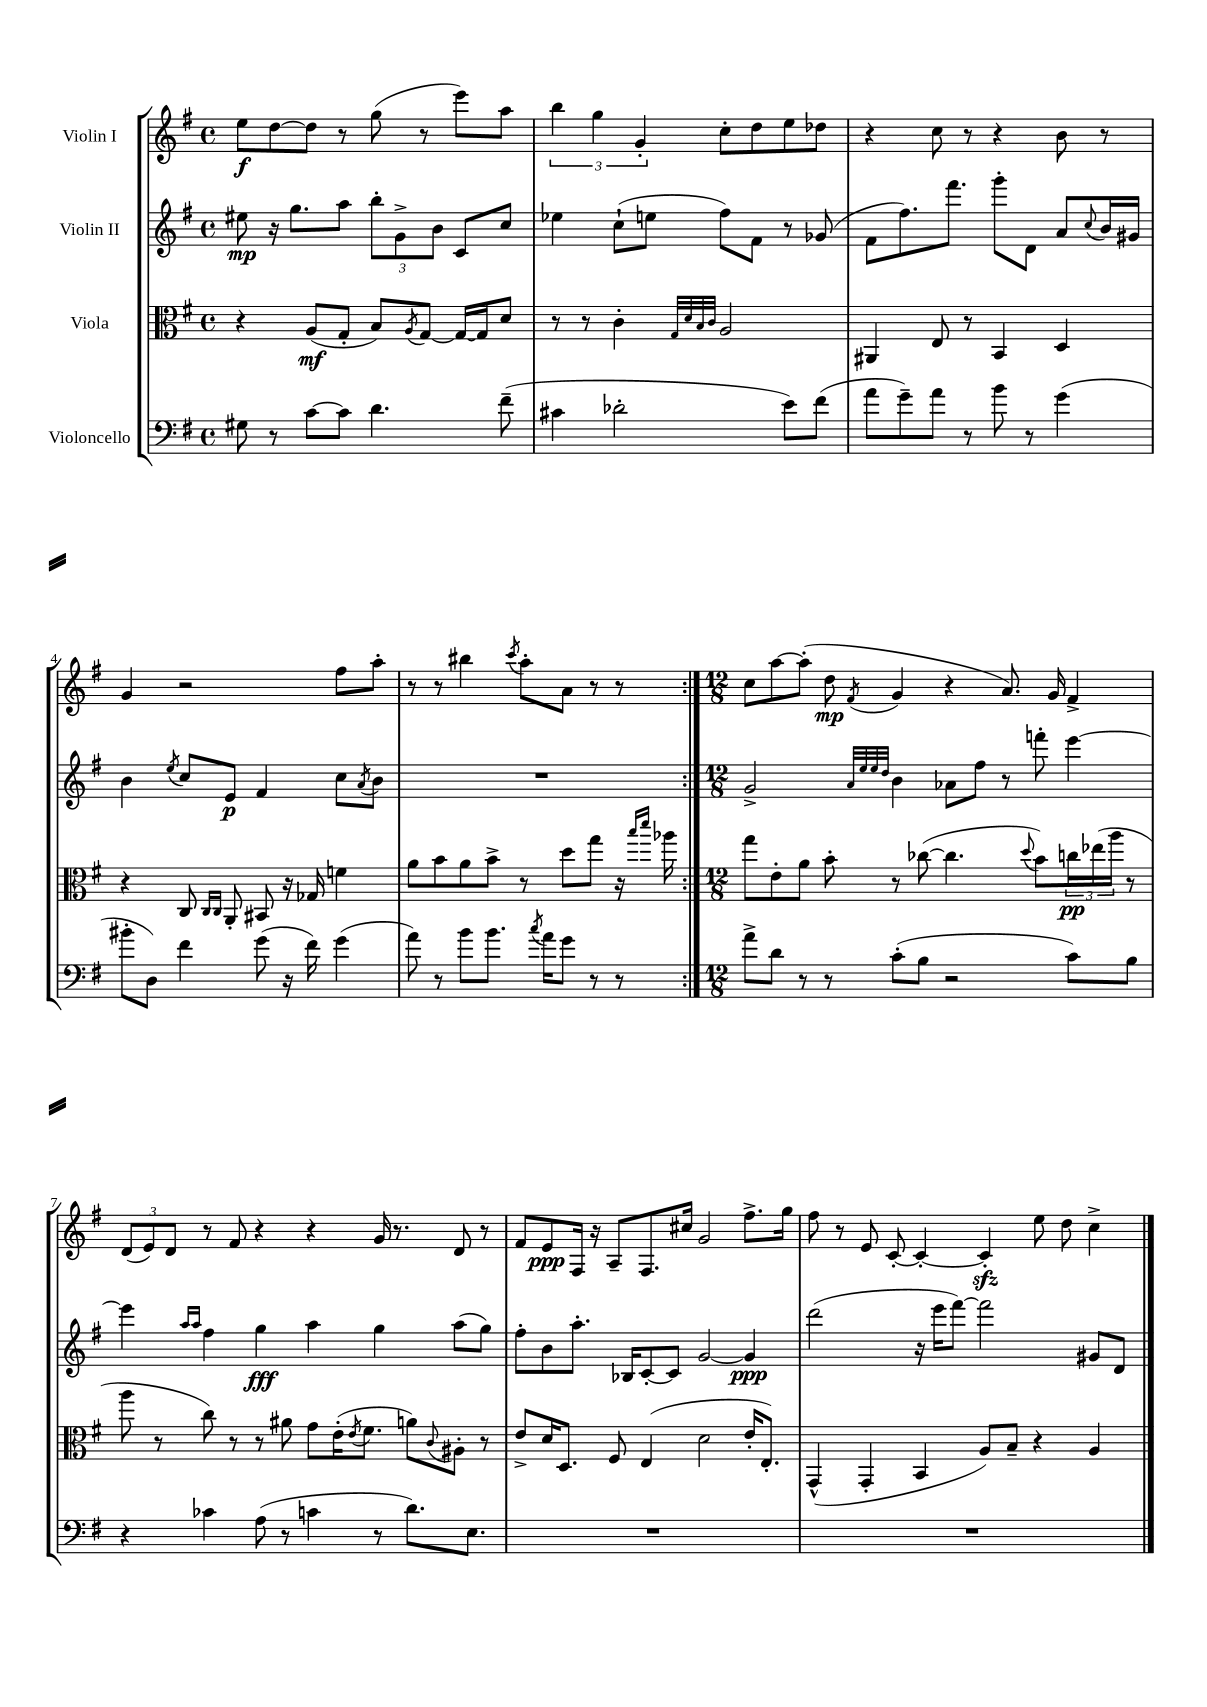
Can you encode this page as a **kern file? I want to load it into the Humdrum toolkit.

**kern	**kern	**kern	**kern
*staff4	*staff3	*staff2	*staff1
*clefF4	*clefC3	*clefG2	*clefG2
*k[f#]	*k[f#]	*k[f#]	*k[f#]
*M4/4	*M4/4	*M4/4	*M4/4
*met(c)	*met(c)	*met(c)	*met(c)
8G#	4r	8ee#	8ee
8r	.	16r	[8dd
.	.	8.gg	.
[8c	(8A	.	8dd]
8c]	8G'	8aa	8r
4.d	8B)	12bb'	(8gg
.	.	12g^	.
.	8qA	.	.
.	[8G	.	8r
.	.	12b	.
.	16G_	8c	8eee)
.	16G]	.	.
(8f#~	8d	8cc	8aa
=	=	=	=
4c#	8r	4ee-	6bb
.	8r	.	.
.	.	.	6gg
2d-'	4c'	(8cc`	.
.	.	.	6g'
.	.	8ee	.
.	32qqG	.	.
.	32qqd	.	.
.	32qqB	.	.
.	32qqc	.	.
.	2A	8ff#)	8cc'
.	.	8f#	8dd
8e)	.	8r	8ee
(8f#	.	(8g-	8dd-
=	=	=	=
8a	4AA#	8f#	4r
8g~)	.	8.ff#)	.
8a	8E	.	8cc
.	.	8.fff#	.
8r	8r	.	8r
8b	4BB	8ggg'	4r
8r	.	8d	.
(4g	4D	8a	8b
.	.	8qqcc	.
.	.	16b	8r
.	.	16g#	.
=	=	=	=
8b#'	4r	4b	4g
8D)	.	.	.
.	.	8qee	.
4f#	8C	8cc	2r
.	16qqC	.	.
.	16qqC	.	.
.	8AA'	8e	.
(8g	8BB#	4f#	.
16r	16r	.	.
16f#)	16G-	.	.
(4g	4f	8cc	8ff#
.	.	8qa	.
.	.	8b	8aa'
=	=	=	=
8a)	8a	1r	8r
8r	8b	.	8r
8b	8a	.	4bb#
8.b	8b^	.	.
.	.	.	8qccc
.	8r	.	8aa'
8qcc	.	.	.
16a	.	.	.
8g	8dd	.	8a
8r	8gg	.	8r
8r	16r	.	8r
.	16qqbb	.	.
.	16qqddd	.	.
.	16aa-	.	.
=:|!	=:|!	=:|!	=:|!
*M12/8	*M12/8	*M12/8	*M12/8
8a^	8gg	2g^	8cc
8d	8e'	.	[8aa
8r	8a	.	(8aa']
8r	8b'	.	8dd
.	.	32qqa	.
.	.	32qqee	.
.	.	32qqee	.
.	.	32qqdd	8qf#
(8c'	8r	4b	4g
8B	([8cc-	.	.
2r	4.cc-]	8a-	4r
.	.	8ff#	.
.	.	8r	8.a)
.	8qqdd	.	.
.	8b)	8fff'	.
.	.	.	16g
8c)	24cc	[4eee	4f#^
.	(24ee-	.	.
.	24aa	.	.
8B	8r	.	.
=	=	=	=
4r	8aa	4eee]	(12d
.	.	.	12e)
.	8r	.	.
.	.	.	12d
.	.	16qqaa	.
.	.	16qqaa	.
4c-	8cc)	4ff#	8r
.	8r	.	8f#
(8A	8r	4gg	4r
8r	8a#	.	.
4c	8g	4aa	4r
.	(16e'	.	.
.	8qe	.	.
.	8.f#	.	.
8r	.	4gg	16g
.	.	.	8.r
8.d)	8a)	.	.
.	8qqc	.	.
.	8A#'	(8aa	8d
8.E	.	.	.
.	8r	8gg)	8r
=	=	=	=
1.r	8e^	8ff#'	8f#
.	16d	8b	8e
.	8.D	.	.
.	.	8.aa'	16F#
.	.	.	16r
.	8F#	.	8A~
.	.	16B-	.
.	(4E	[8c'	8.F#
.	.	8c]	.
.	.	.	16cc#
.	2d	[2g	2g
.	16e'	4g]	8.ff#^
.	8.E')	.	.
.	.	.	16gg
=	=	=	=
1.r	(4GG^^	(2ddd	8ff#
.	.	.	8r
.	4GG'	.	8e
.	.	.	[8c'
.	4BB	16r	4c'_
.	.	16eee	.
.	.	[8fff#)	.
.	8A)	2fff#]	4c']
.	8B~	.	.
.	4r	.	8ee
.	.	.	8dd
.	4A	8g#	4cc^
.	.	8d	.
==	==	==	==
*-	*-	*-	*-
